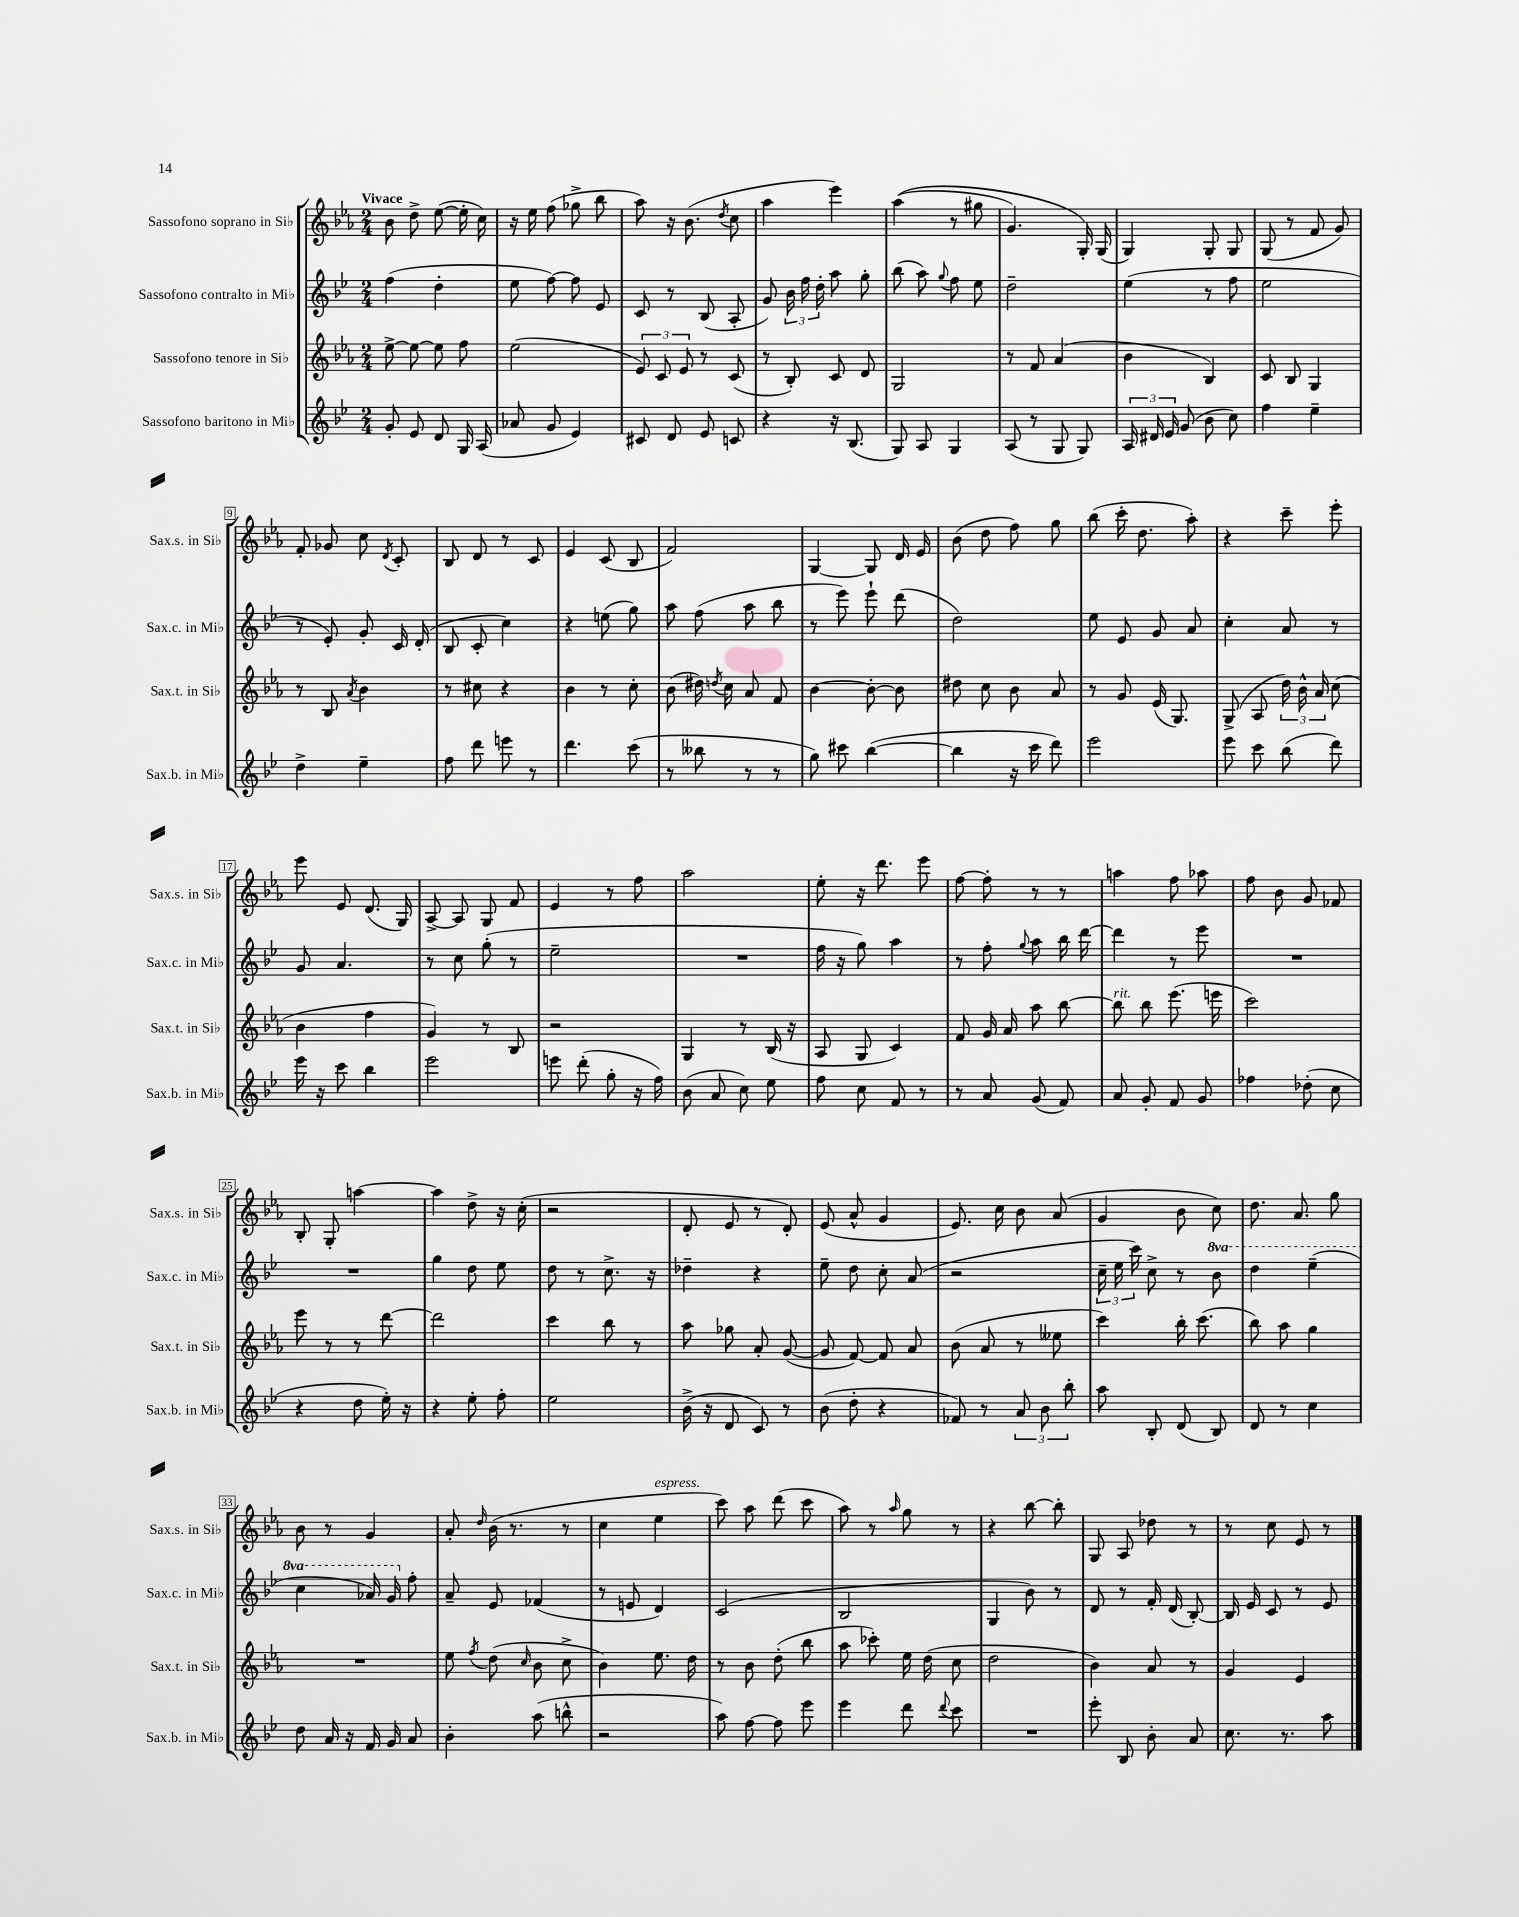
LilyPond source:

<<
\new StaffGroup <<
\new Staff = "s0" \with { instrumentName = "Sassofono soprano in Sib" shortInstrumentName = "Sax.s. in Sib" } {
    \clef treble \key ees \major \numericTimeSignature \time 2/4 \tempo "Vivace"
    \autoBeamOff bes'8 d''8-> ees''8~( ees''16-. c''16) |
    r16 ees''16 f''8( ges''8-> bes''8 |
    aes''8) r16 bes'8.( \acciaccatura { d''8 } c''8 |
    aes''4 ees'''4) |
    aes''4(\( r8 gis''8 |
    g'4.) g16-.\) g16( |
    g4) g8-. g8 |
    g8( r8 f'8 g'8) |
    f'8-. ges'8 c''8 \acciaccatura { d'8 } c'8-. |
    bes8 d'8 r8 c'8 |
    ees'4 c'8( bes8 |
    f'2) |
    g4~ g8 d'16 ees'16 |
    bes'8( d''8 f''8) g''8 |
    bes''8( c'''16-. d''8. aes''8-.) |
    r4 c'''8-- ees'''8-. |
    ees'''8 ees'8 d'8.( g16) |
    aes8~-> aes8 g8 f'8 |
    ees'4 r8 f''8 |
    aes''2 |
    ees''8-. r16 d'''8. ees'''8 |
    f''8~ f''8-. r8 r8 |
    a''4 f''8 aes''8 |
    f''8 bes'8 g'8 fes'8 |
    bes8-. g8-. a''4~ |
    a''4 d''8-> r16 c''16-.( |
    r2 |
    d'8-. ees'8 r8 d'8-.) |
    ees'8( aes'8-^ g'4 |
    ees'8.) c''16 bes'8 aes'8( |
    g'4 bes'8 c''8) |
    d''8. aes'8. g''8 |
    bes'8 r8 g'4 |
    aes'8-. \grace { d''16 } bes'16( r8. r8 |
    c''4 ees''4^\markup { \italic "espress." } |
    c'''8) aes''8 d'''8( c'''8 |
    aes''8) r8 \grace { aes''16 } g''8 r8 |
    r4 bes''8~ bes''8-. |
    g8 aes8 des''8 r8 |
    r8 c''8 ees'8 r8 \bar "|." |
}
\new Staff = "s1" \with { instrumentName = "Sassofono contralto in Mib" shortInstrumentName = "Sax.c. in Mib" } {
    \clef treble \key bes \major \numericTimeSignature \time 2/4 \set Staff.ottavationMarkups = #ottavation-simple-ordinals
    \autoBeamOff f''4( d''4-. |
    ees''8 f''8~) f''8 ees'8 |
    c'8 r8 bes8( a8-. |
    g'8) \tuplet 3/2 { bes'16 f''16 d''16-. } a''8 g''8-. |
    bes''8( a''8) \appoggiatura { g''8 } f''8 ees''8 |
    d''2-- |
    ees''4( r8 f''8 |
    ees''2 |
    r8 ees'8-.) g'8-. c'16 d'16-.( |
    bes8 c'8-. c''4) |
    r4 e''8( g''8) |
    a''8 f''8( a''8 bes''8 |
    r8 ees'''8) ees'''8-! d'''8( |
    d''2) |
    ees''8 ees'8 g'8 a'8 |
    c''4-. a'8 r8 |
    g'8 a'4. |
    r8 c''8 g''8-.( r8 |
    ees''2-- |
    R2 |
    f''16 r16 g''8) a''4 |
    r8 f''8-. \appoggiatura { g''8 } a''8 bes''16 d'''16~ |
    d'''4 r8 ees'''8 |
    R2 |
    R2 |
    g''4 d''8 ees''8 |
    d''8 r8 c''8.-> r16 |
    des''4-- r4 |
    ees''8-- d''8 c''8-. a'8( |
    r2 |
    \tuplet 3/2 { c''16-- ees''16 c'''16) } c''8-> r8 \ottava #1 bes''8 |
    d'''4 ees'''4--( |
    c'''4 aes''16) g''16 \ottava #0 f''8-. |
    a'8-- ees'8 fes'4( |
    r8 e'8 d'4) |
    c'2( |
    bes2 |
    g4 bes'8) r8 |
    d'8 r8 f'16-. d'16( bes8~-.) |
    bes16 ees'16 c'8 r8 ees'8 \bar "|." |
}
\new Staff = "s2" \with { instrumentName = "Sassofono tenore in Sib" shortInstrumentName = "Sax.t. in Sib" } {
    \clef treble \key ees \major \numericTimeSignature \time 2/4
    \autoBeamOff ees''8~-> ees''8~ ees''8 f''8 |
    ees''2( |
    \tuplet 3/2 { ees'8) c'8 ees'8 } r8 c'8( |
    r8 bes8-.) c'8 d'8 |
    g2 |
    r8 f'8 aes'4( |
    bes'4 bes4) |
    c'8 bes8 g4 |
    r8 bes8 \acciaccatura { aes'8 } bes'4 |
    r8 cis''8 r4 |
    bes'4 r8 c''8-. |
    bes'8( dis''16) \acciaccatura { d''8 } c''16 aes'8 f'8 |
    bes'4~ bes'8~-. bes'8 |
    dis''8 c''8 bes'8 aes'8 |
    r8 g'8 ees'16( g8.) |
    g8->( aes8 \tuplet 3/2 { d''16) bes'16-^ aes'16 } c''8( |
    bes'4 f''4 |
    g'4) r8 bes8 |
    r2 |
    g4 r8 bes16( r16 |
    aes8 g8 c'4) |
    f'8 g'16 aes'16 aes''8 bes''8~ |
    bes''8^\markup { \italic "rit." } bes''8 ees'''8.( e'''16 |
    c'''2) |
    ees'''8 r8 r8 d'''8~ |
    d'''2 |
    c'''4 bes''8 r8 |
    aes''8 ges''8 aes'8-. g'8~( |
    g'8 f'8~) f'8 aes'8 |
    bes'8( aes'8 r8 eeses''8 |
    c'''4) bes''16-. c'''8.( |
    bes''8) aes''8 g''4 |
    R2 |
    ees''8 \acciaccatura { f''8 } d''8( \grace { c''16 } bes'8 c''8-> |
    bes'4) ees''8. d''16 |
    r8 bes'8 d''8-.( bes''8 |
    aes''8 ces'''8-.) ees''16 d''16( c''8 |
    d''2 |
    bes'4) aes'8 r8 |
    g'4 ees'4 \bar "|." |
}
\new Staff = "s3" \with { instrumentName = "Sassofono baritono in Mib" shortInstrumentName = "Sax.b. in Mib" } {
    \clef treble \key bes \major \numericTimeSignature \time 2/4
    \autoBeamOff g'8-. ees'8 d'8 g16 a16( |
    aes'8 g'8 ees'4) |
    cis'8 d'8 ees'8 c'8 |
    r4 r16 bes8.( |
    g8) a8 g4 |
    a8( r8 g8 g8) |
    \tuplet 3/2 { a16 dis'16 ees'16 } g'8( bes'8 c''8) |
    f''4 ees''4-- |
    d''4-> ees''4-- |
    f''8 d'''8 e'''8 r8 |
    d'''4. c'''8( |
    r8 beses''8 r8 r8 |
    g''8) cis'''8 bes''4~( |
    bes''4 r16 c'''16 d'''8) |
    ees'''2 |
    ees'''8 c'''8 bes''8( d'''8) |
    ees'''16 r16 c'''8 bes''4 |
    ees'''2 |
    e'''8 d'''8-.( g''8-. r16 f''16) |
    bes'8( a'8 c''8) ees''8 |
    f''8 c''8 f'8 r8 |
    r8 a'8 g'8( f'8) |
    a'8 g'8-. f'8 g'8 |
    fes''4 des''8-.( c''8 |
    r4 d''8 ees''16-.) r16 |
    r4 ees''8-. f''8-. |
    ees''2 |
    bes'16->( r16 d'8 c'8) r8 |
    bes'8( d''8-. r4 |
    fes'8) r8 \tuplet 3/2 { a'8 bes'8 bes''8-. } |
    a''8 bes8-. d'8( bes8) |
    d'8 r8 c''4 |
    d''8 a'16 r16 f'16 g'16 a'8 |
    bes'4-. a''8( b''8-^ |
    r2 |
    a''8) f''8~ f''8 ees'''8 |
    ees'''4 d'''8 \appoggiatura { d'''8 } c'''8 |
    R2 |
    ees'''8-. bes8 bes'8-. a'8 |
    c''8. r8. a''8 \bar "|." |
}
>>
>>
\layout { \context { \Score \override BarNumber.stencil = #(make-stencil-boxer 0.1 0.3 ly:text-interface::print) } }
